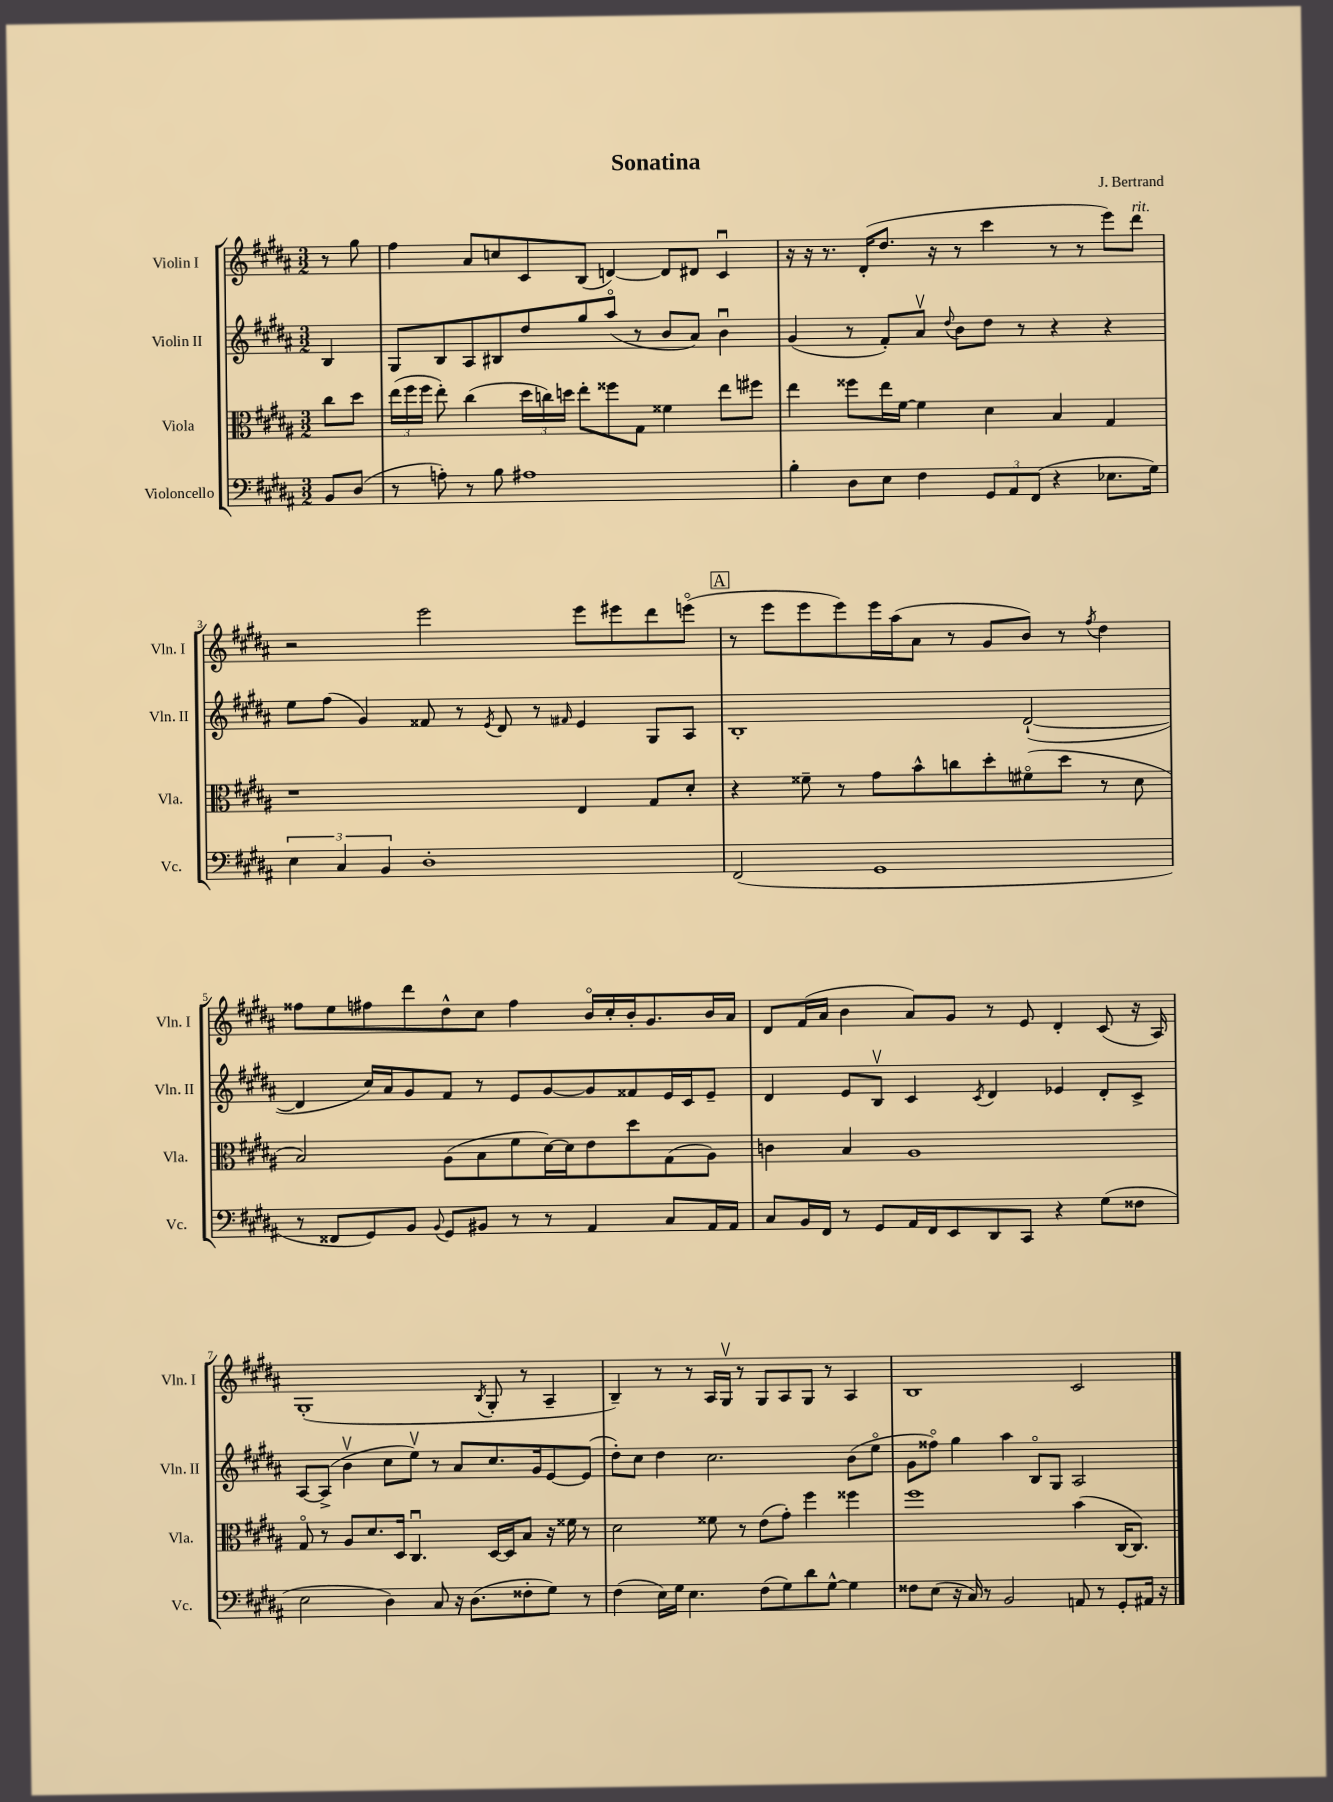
\header { title = "Sonatina" composer = "J. Bertrand" }
<<
\new StaffGroup <<
\new Staff = "s0" \with { instrumentName = "Violin I" shortInstrumentName = "Vln. I" } {
    \clef treble \key b \major \numericTimeSignature \time 3/2 \partial 4
    \autoBeamOff r8 gis''8 |
    fis''4 ais'8[ c''8 cis'8 b8]( d'4~) d'8[ dis'8] cis'4\downbow |
    r16 r16 r8. dis'16[-.( dis''8.] r16 r8 cis'''4 r8 r8 e'''8[) dis'''8]^\markup { \italic "rit." } |
    r2 e'''2 e'''8[ eis'''8 dis'''8 e'''8]\flageolet( |
    \mark \markup { \box "A" } r8 e'''8[ e'''8 e'''8) e'''16 ais''16( ais'8] r8 gis'8[ b'8]) r8 \acciaccatura { fis''8 } dis''4 |
    fisis''8[ e''8 fis''8 dis'''8 dis''8-^ cis''8] fis''4 b'16[\flageolet cis''16-. b'16-. gis'8. b'16 ais'16] |
    dis'8[ fis'16( ais'16] b'4 ais'8[) gis'8] r8 e'8 dis'4-. cis'8( r16 ais16) |
    gis1-.( \acciaccatura { b8 } gis8-. r8 ais4-- |
    b4--) r8 r8 ais16[ gis16]\upbow r8 gis8[ ais8 gis8] r8 ais4 |
    b1 cis'2 \bar "|." |
}
\new Staff = "s1" \with { instrumentName = "Violin II" shortInstrumentName = "Vln. II" } {
    \clef treble \key b \major \numericTimeSignature \time 3/2 \partial 4
    \autoBeamOff b4 |
    gis8[ b8 ais8 bis8 dis''8 gis''8 ais''8]\flageolet( r8 b'8[ ais'8]) b'4\downbow |
    gis'4( r8 fis'8[-.) ais'8]\upbow \appoggiatura { dis''8 } b'8[ dis''8] r8 r4 r4 |
    e''8[ fis''8]( gis'4) fisis'8 r8 \acciaccatura { e'8 } dis'8 r8 \grace { fis'16 } e'4 gis8[ ais8] |
    \mark \markup { \box "A" } b1-. dis'2~-!( |
    dis'4 cis''16[) ais'16 gis'8 fis'8] r8 e'8[ gis'8~ gis'8 fisis'8 e'16 cis'16 e'8]-- |
    dis'4 e'8[ b8]\upbow cis'4 \acciaccatura { cis'8 } dis'4 ees'4 dis'8[-. cis'8]-> |
    ais8[~ ais8]->( b'4\upbow cis''8[ e''8]\upbow) r8 ais'8[ cis''8. gis'16 e'8~ e'8]( |
    dis''8[-.) cis''8] dis''4 cis''2. b'8[( e''8]\flageolet |
    gis'8[ fisis''8]\flageolet) gis''4 ais''4 b8[\flageolet gis8] ais2 \bar "|." |
}
\new Staff = "s2" \with { instrumentName = "Viola" shortInstrumentName = "Vla." } {
    \clef alto \key b \major \numericTimeSignature \time 3/2 \partial 4
    \autoBeamOff cis''8[ dis''8] |
    \tuplet 3/2 { e''16[( fis''16 fis''16] } e''8-.) cis''4( \tuplet 3/2 { dis''16[ c''16) d''16] } e''8[-. fisis''8 gis8] fisis'4 e''8[ fis''8] |
    e''4 fisis''8[ e''16 fis'16]~ fis'4 dis'4 b4 gis4 |
    r1 e4 gis8[ dis'8]-. |
    \mark \markup { \box "A" } r4 fisis'8-- r8 gis'8[ b'8-^ c''8 dis''8-. fis'8\flageolet( dis''8] r8 dis'8 |
    b2) ais8[( b8 fis'8 dis'16~) dis'16 e'8 dis''8 gis8( ais8]) |
    c'4 b4 ais1 |
    gis8\flageolet r8 ais8[ dis'8. dis16] cis4.\downbow dis16[~ dis16 b8] r16 fisis'16 r8 |
    dis'2 fisis'8 r8 e'8[( gis'8]-.) fis''4 fisis''4 |
    fis''1 b'4( cis16[~ cis8.]) \bar "|." |
}
\new Staff = "s3" \with { instrumentName = "Violoncello" shortInstrumentName = "Vc." } {
    \clef bass \key b \major \numericTimeSignature \time 3/2 \partial 4
    \autoBeamOff b,8[ dis8]( |
    r8 a8-.) r8 b8 ais1 |
    b4-. dis8[ e8] fis4 \tuplet 3/2 { gis,8[ ais,8 fis,8]( } r4 ees8.[ gis16]) |
    \tuplet 3/2 { e4 cis4 b,4 } dis1-. |
    \mark \markup { \box "A" } fis,2( gis,1 |
    r8 fisis,8[ gis,8) b,8] \appoggiatura { b,8 } gis,8[ bis,8] r8 r8 ais,4 cis8[ ais,16 ais,16] |
    cis8[ b,16 fis,16] r8 gis,8[ ais,16 fis,16 e,8 dis,8 cis,8] r4 gis8[( fisis8] |
    e2 dis4) cis8 r16 dis8.[( fisis8-. gis8]) r8 |
    fis4( e16[) gis16] e4. fis8[( gis8) dis'8 gis8]~-^ gis4 |
    fisis8[ e8]( r16 cis16) r8 b,2 a,8 r8 gis,8[-. ais,16] r16 \bar "|." |
}
>>
>>
